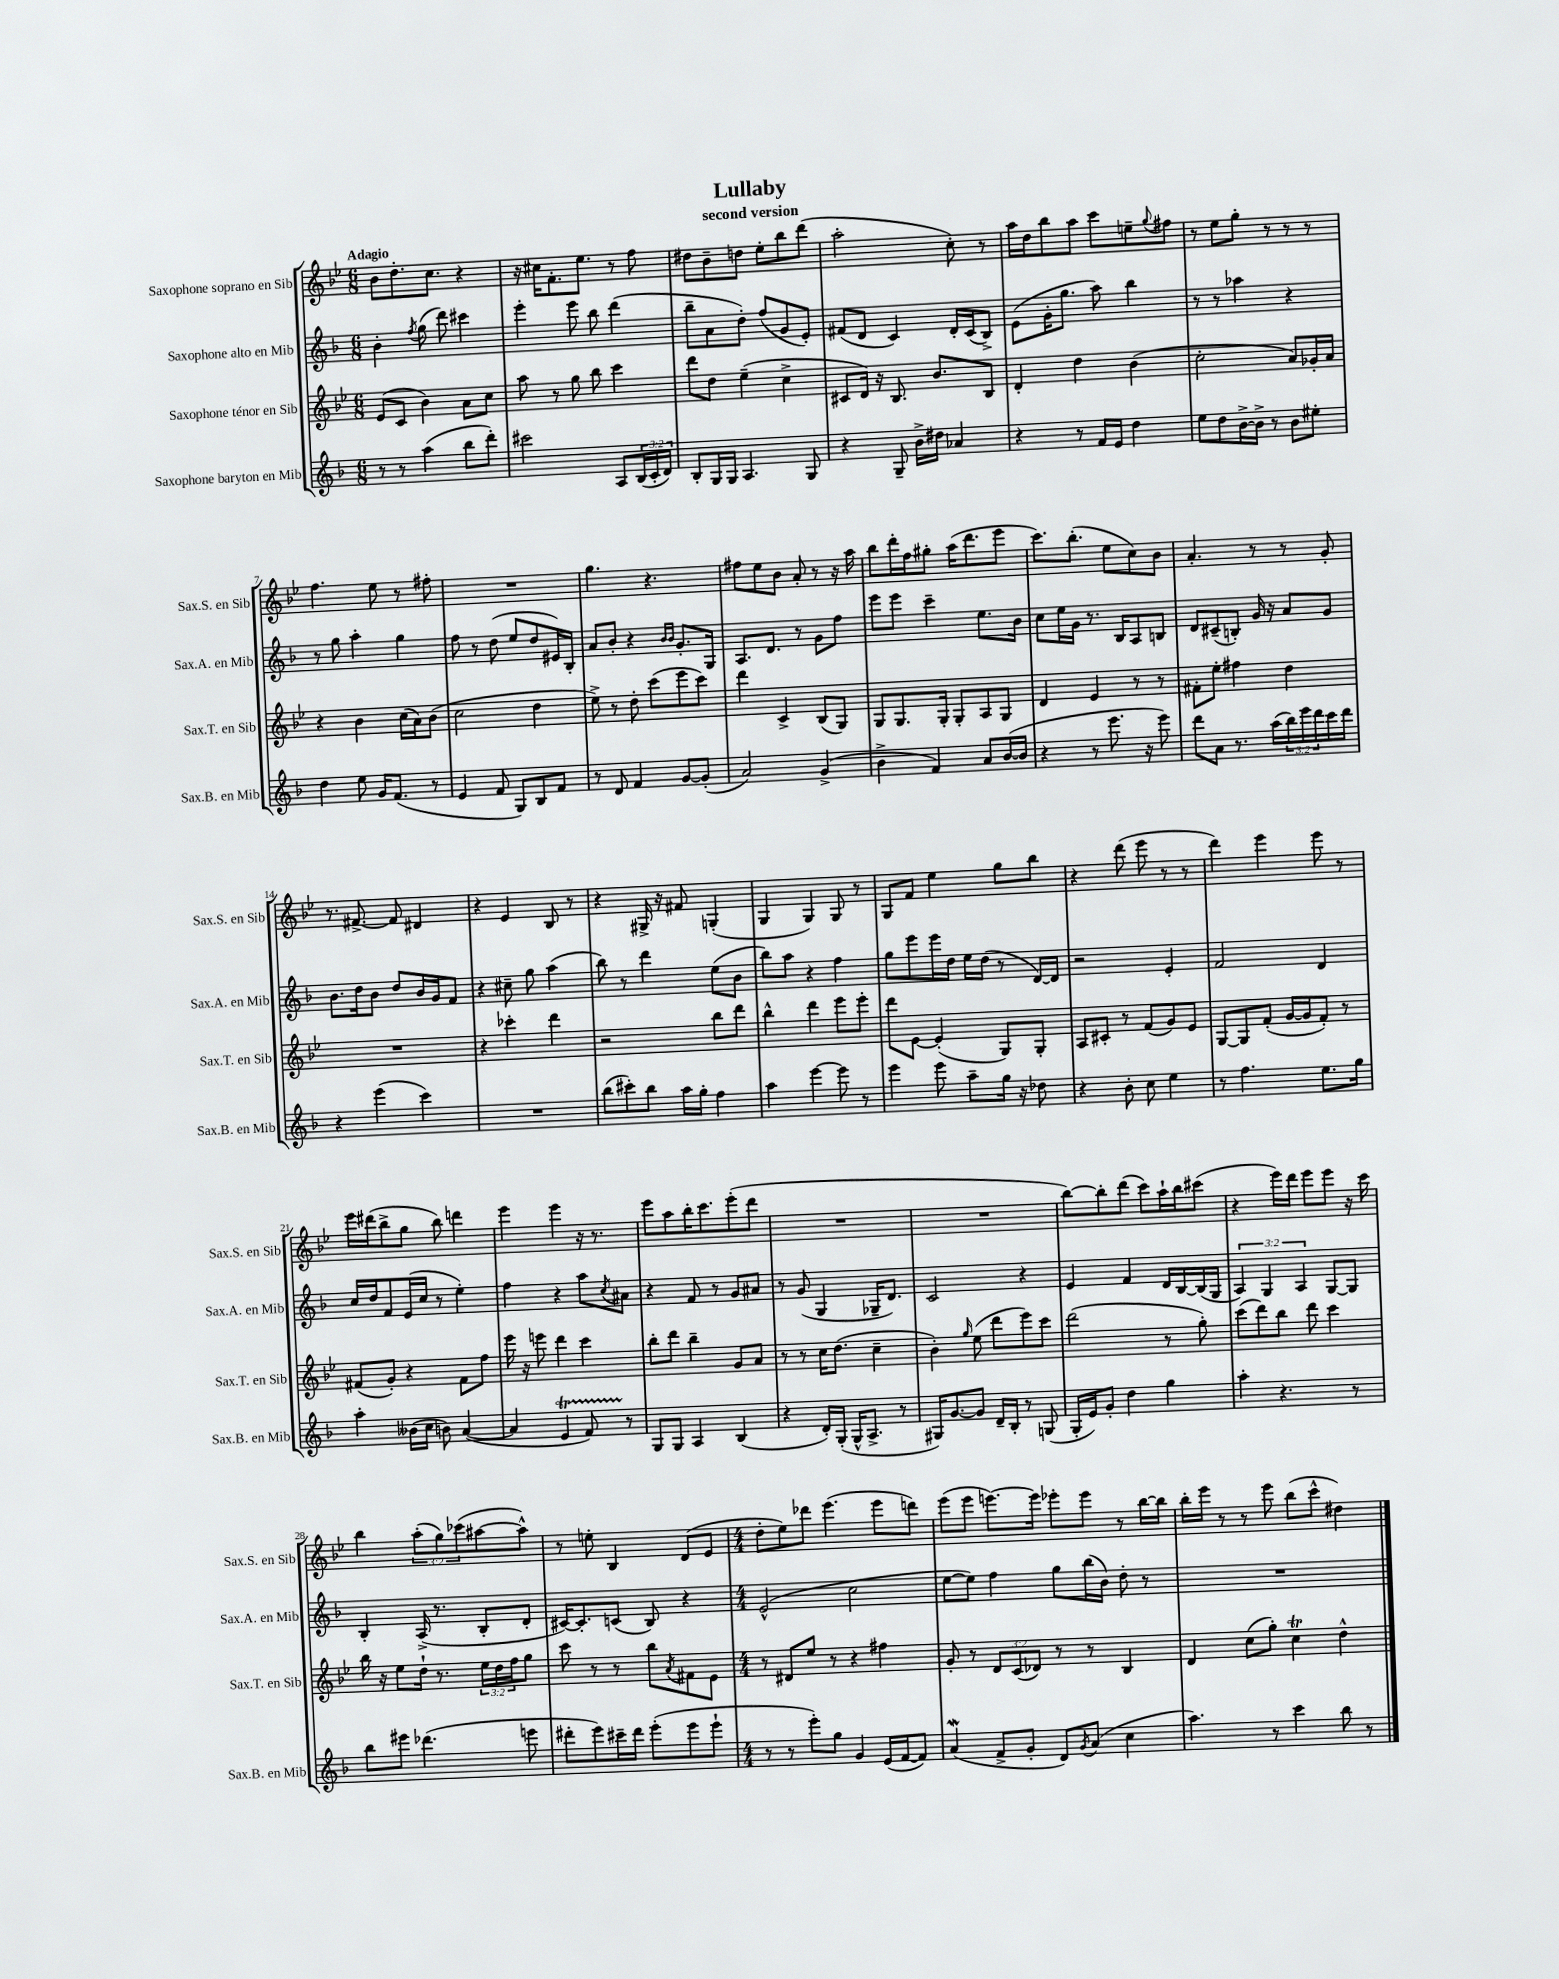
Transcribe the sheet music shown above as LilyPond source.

\header { title = "Lullaby" subtitle = "second version" }
<<
\new StaffGroup <<
\new Staff = "s0" \with { instrumentName = "Saxophone soprano en Sib" shortInstrumentName = "Sax.S. en Sib" } {
    \clef treble \key bes \major \numericTimeSignature \time 6/8 \override Staff.TupletNumber.text = #tuplet-number::calc-fraction-text \tempo "Adagio"
    bes'8 d''8.-. c''8. r4 |
    r16 cis''16 f'8.-. ees''8. r8 f''8 |
    dis''8 bes'8-- d''8 ees''8-. bes''8 d'''8( |
    a''2-. c''8-.) r8 |
    a''16 d''16 bes''8 a''8 c'''8 e''8-- \appoggiatura { g''8 } fis''8 |
    r8 ees''8 g''8-. r8 r8 r8 |
    f''4. ees''8 r8 fis''8-. |
    R2. |
    g''4. r4. |
    fis''8 ees''8 bes'8 a'8-. r8 r16 a''16 |
    bes''8 d'''16-. f''16 gis''8-. a''16( d'''8. ees'''8 |
    c'''8.) bes''8.-.( ees''8 c''8) bes'8 |
    a'4.-. r8 r8 g'8-. |
    r8. fis'8.~-> fis'8 dis'4 |
    r4 ees'4 bes8 r8 |
    r4 gis16-> r16 fis'8 g4-.( |
    g4 g4) g8 r8 |
    g8 f'8 ees''4 g''8 bes''8 |
    r4 d'''8( ees'''8 r8 r8 |
    d'''4) ees'''4 ees'''8 r8 |
    ees'''16 dis'''16( bes''8-> g''8 bes''8) d'''4 |
    ees'''4 ees'''4 r16 r8. |
    ees'''8 a''8 bes''16-. c'''8. ees'''8-.( d'''8 |
    R2. |
    R2. |
    bes''8~) bes''8-. d'''8( c'''8) a''16-! bes''16 cis'''8( |
    r4 ees'''16) d'''16 ees'''8 ees'''8 r16 c'''16 |
    bes''4 \tuplet 3/2 { a''8-.( g''8) ces'''8( } ais''8~ ais''8-^) |
    r8 e''8-. bes4 d'8( ees'8 |
    \numericTimeSignature \time 4/4 d''8-. ees''8) des'''8 ees'''4.( ees'''8 d'''8) |
    ees'''8( ees'''8 e'''8.~) e'''16 ees'''8-. ees'''8 r8 bes''16~ bes''16 |
    bes''16-. ees'''16 r8 r8 ees'''8 bes''8( c'''8-^ dis''4) \bar "|." |
}
\new Staff = "s1" \with { instrumentName = "Saxophone alto en Mib" shortInstrumentName = "Sax.A. en Mib" } {
    \clef treble \key f \major \numericTimeSignature \time 6/8 \override Staff.TupletNumber.text = #tuplet-number::calc-fraction-text
    bes'4-. \acciaccatura { f''8 } g''8( d'''8) cis'''4 |
    e'''4-. e'''8 bes''8 d'''4( |
    bes''8-- a'8 d''8-.) f''8( g'8 e'8-.) |
    fis'8( d'8 c'4) d'16-. c'16( bes8->) |
    e'8( g'16-. g''8. a''8) bes''4 |
    r8 r8 aes''4 r4 |
    r8 g''8 a''4-. g''4 |
    f''8 r8 d''8( e''8 d''8 eis'16) bes16-. |
    a'8 bes'8-. r4 \grace { bes'16 bes'16 } g'8.-. g16 |
    a8. d'8. r8 g'8 f''8 |
    e'''8 e'''8 c'''4-- e''8. bes'16 |
    c''8 e''16 g'16 r8. bes16 a8 b8 |
    d'8 cis'8--( b8-.) g'16 r16 a'8 g'8 |
    bes'8. d''16 bes'8 d''8 bes'16 g'16 f'8 |
    r4 cis''8-- g''8 a''4( |
    bes''8) r8 d'''4 e''8( bes'8 |
    bes''8) a''8 r4 f''4 |
    g''8 e'''8 e'''16 d''16 e''16 d''16( r8 d'16~) d'16 |
    r2 e'4-. |
    f'2 d'4 |
    c''16 d''16 f'8 e'16( c''16 r8 e''4-.) |
    f''4 r4 a''8 \acciaccatura { c''8 } ais'8 |
    r4 f'8 r8 g'8 ais'8 |
    r8 g'8( g4 ges16-- d'8.) |
    c'2 r4 |
    e'4 f'4 d'16 bes16~ bes16( g16 |
    \tuplet 3/2 { a4) g4 a4 } g8~ g8 |
    bes4-. a16->( r8. bes8-. d'8-. |
    cis'16~) cis'8.-. c'8( bes8) r4 |
    \numericTimeSignature \time 4/4 e'2-^( c''2 |
    e''8~ e''8) f''4 g''8 bes''16( bes'16) d''8-. r8 |
    R1 \bar "|." |
}
\new Staff = "s2" \with { instrumentName = "Saxophone ténor en Sib" shortInstrumentName = "Sax.T. en Sib" } {
    \clef treble \key bes \major \numericTimeSignature \time 6/8 \override Staff.TupletNumber.text = #tuplet-number::calc-fraction-text
    ees'8( c'8 bes'4) a'8 c''8 |
    a''8 r8 g''8 bes''8 c'''4 |
    d'''8 d''8 ees''4--( c''4-> |
    cis'8 d'16) r16 bes8. bes'8. bes8 |
    d'4-. d''4 bes'4( |
    c''2-. a'8) ges'16-. a'16 |
    r4 bes'4 c''16( a'16) bes'8( |
    c''2 d''4 |
    ees''8->) r8 d''8-. c'''8( ees'''8 c'''8) |
    d'''4 c'4-> bes8( g8) |
    g8 g8. g16-. g8-. a8 g8 |
    d'4 ees'4 r8 r8 |
    fis'8-. ees''8-. fis''4 d''4 |
    R2. |
    r4 ces'''4-. d'''4 |
    r2 bes''8 d'''8 |
    bes''4-^ d'''4 ees'''8 ees'''8-. |
    d'''8 ees'8~ ees'4-.( g8) g8-. |
    a8 cis'8-. r8 f'8( g'8) ees'8 |
    g8~ g8 f'8-.( g'16~ g'16 f'8-.) r8 |
    fis'8( g'8-.) r4 fis'8 f''8 |
    ees'''16 r16 e'''8 d'''4 c'''4 |
    bes''8-. d'''8 bes''4-- g'8 a'8 |
    r8 r8 c''16 d''8.( c''4-- |
    bes'4-.) \grace { g''16 } ees''8( d'''8 ees'''8) c'''8 |
    d'''2( r8 g''8-.) |
    c'''8( d'''8) bes''8 d'''8 c'''4 |
    bes''16 r16 ees''8 d''16-! r8. \tuplet 3/2 { ees''16 d''16 f''16 } g''8 |
    c'''8 r8 r8 bes''8 \acciaccatura { a'8 } fis'8 ees'8 |
    \numericTimeSignature \time 4/4 r8 dis'8 ees''8 r8 r4 fis''4 |
    g'8-. r8 \tuplet 3/2 { d'8 c'8( des'8) } r8 r8 bes4 |
    d'4 c''8( g''8-.) c''4\trill d''4-^ \bar "|." |
}
\new Staff = "s3" \with { instrumentName = "Saxophone baryton en Mib" shortInstrumentName = "Sax.B. en Mib" } {
    \clef treble \key f \major \numericTimeSignature \time 6/8 \override Staff.TupletNumber.text = #tuplet-number::calc-fraction-text
    r8 r8 a''4( bes''8 d'''8-.) |
    cis'''2 a8 \tuplet 3/2 { bes16( c'16-. d'16) } |
    bes8-. g16 g16 a4. g8 |
    r4 g8-- bes'16-> dis''16 aes'4 |
    r4 r8 f'16 e'16 d''4 |
    e''8 d''8 bes'16~-> bes'16-> r8 bes'8 eis''8-. |
    d''4 e''8 g'16 f'8.( r8 |
    e'4 f'8 g8) bes8 f'8 |
    r8 d'8 f'4 g'8~ g'8-.( |
    a'2) g'4->( |
    bes'4-> f'4) a'8 bes'16~( bes'16 |
    r4 r8 e'''8. r16 e'''8) |
    d'''8 a'8 r8. a''16( \tuplet 3/2 { bes''16) e'''16 d'''16 } c'''16 d'''16 |
    r4 e'''4( c'''4) |
    R2. |
    bes''8( cis'''8-.) bes''8 a''16 g''16-. f''4 |
    a''4 e'''4~ e'''8 r8 |
    e'''4 e'''8 a''8-- g''16 r16 des''8 |
    r4 bes'8-. c''8 e''4 |
    r8 f''4. e''8. g''16 |
    a''4-. beses'16( c''16 b'8) a'4~( |
    a'4 e'4\startTrillSpan f'8) r8\stopTrillSpan |
    g8 g8 a4 bes4( |
    r4 d'16-.) g16-.( g16-^ a8.-> r8 |
    gis16) g'8.~ g'8 d'16-- bes16-. r8 g8( |
    g16-. e'16) g'8-. d''4 g''4 |
    a''4-. r4. r8 |
    bes''8 eis'''8 des'''4.( e'''8 |
    dis'''8-. e'''8) cis'''16-- dis'''16 e'''8-.( e'''8 e'''8-! |
    \numericTimeSignature \time 4/4 r8 r8 e'''8-.) g''8 g'4 e'16( f'16~ f'8) |
    a'4\mordent( f'8-> g'8-. d'8) \acciaccatura { g'8 } a'8( c''4 |
    a''4.) r8 c'''4 bes''8 r8 \bar "|." |
}
>>
>>
